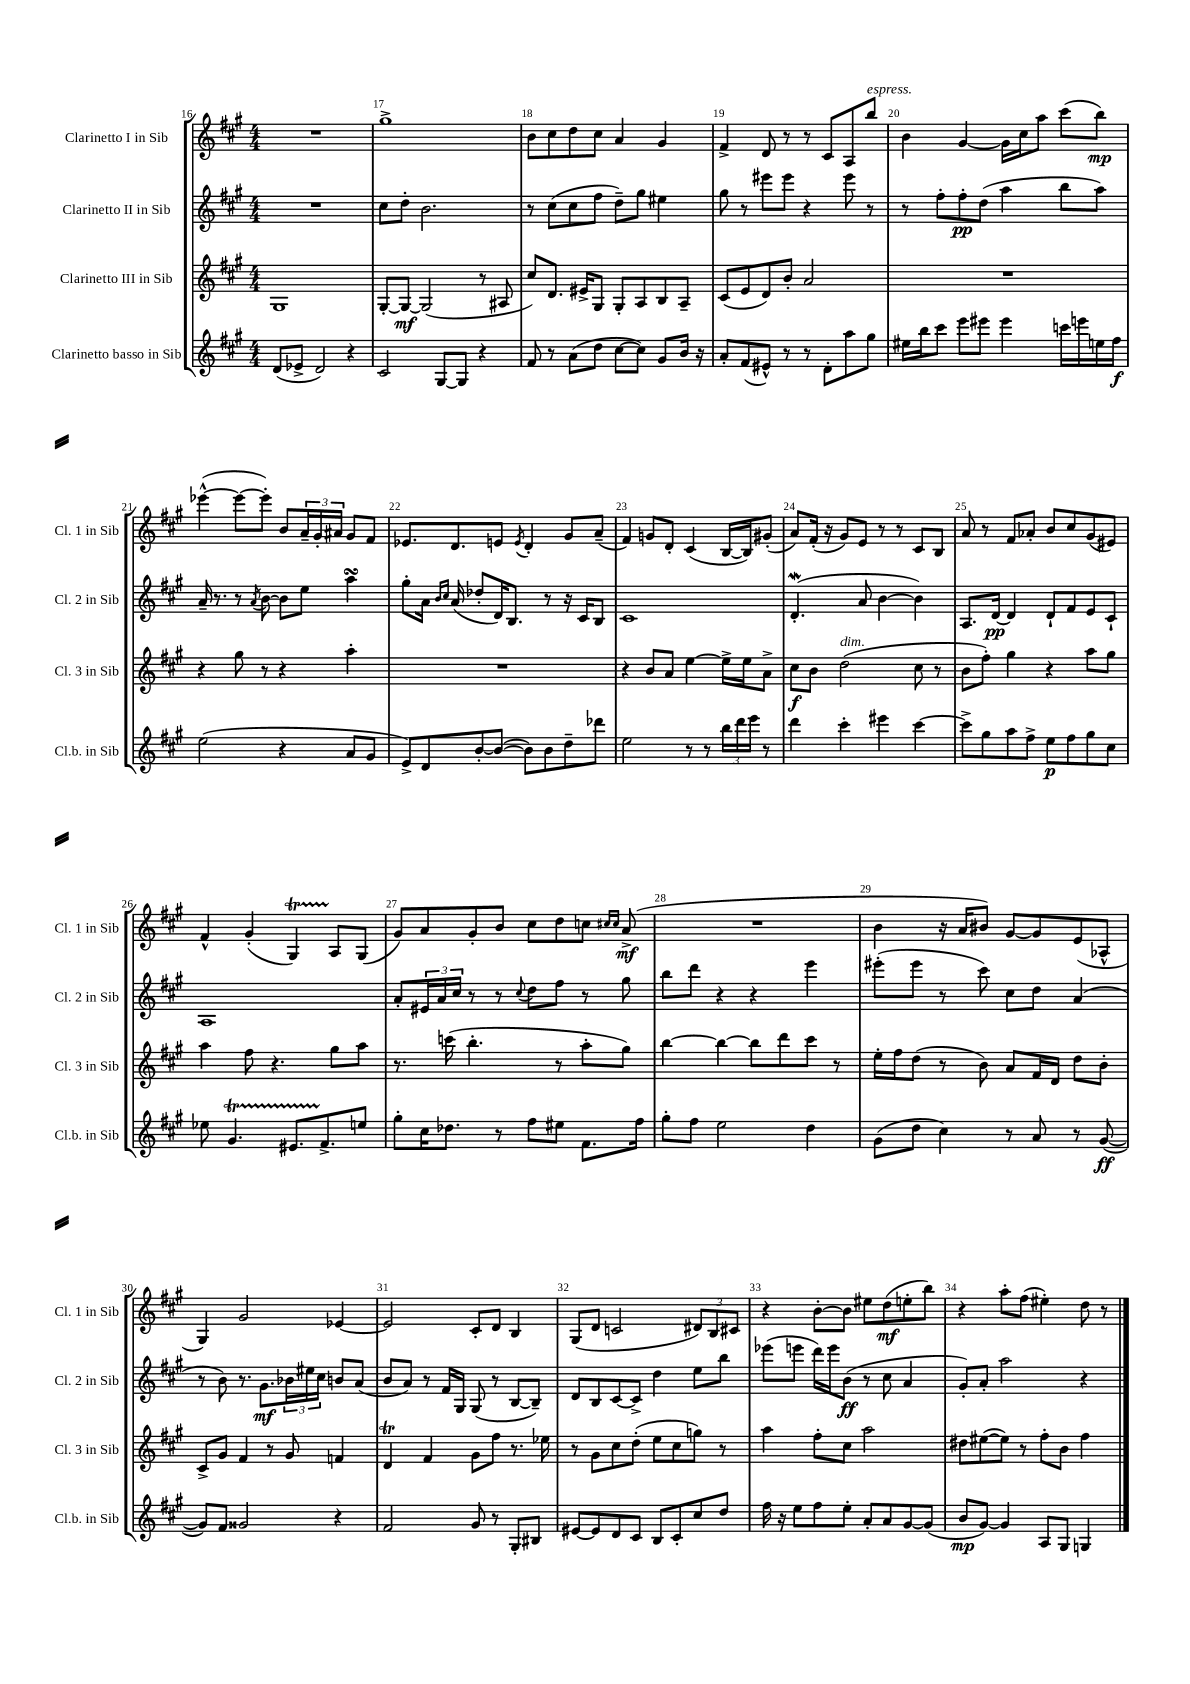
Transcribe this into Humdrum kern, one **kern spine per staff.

**kern	**kern	**kern	**kern
*staff4	*staff3	*staff2	*staff1
*clefG2	*clefG2	*clefG2	*clefG2
*k[f#c#g#]	*k[f#c#g#]	*k[f#c#g#]	*k[f#c#g#]
*M4/4	*M4/4	*M4/4	*M4/4
(8d/L	1G#	1r	1r
8e-^/J	.	.	.
2d/)	.	.	.
4r	.	.	.
=	=	=	=
2c#/	[8G#'/L	8cc#\L	1gg#^
.	8G#/_J	8dd'\J	.
.	(2G#/]	2.b\	.
[8G#/L	.	.	.
8G#/]J	.	.	.
4r	8r	.	.
.	8A#/	.	.
=	=	=	=
8f#/	8cc#/L)	8r	8b\L
8r	8.d/J	(8cc#\L	8cc#\
(8a\L	.	8cc#\	8dd\
.	16e#^/LK	.	.
8dd\J	8G#/J	8ff#\J	8cc#\J
[8cc#\L	8G#'/L	8dd~\L)	4a/
8cc#\]J)	8A/	8gg#\J	.
8g#/L	8B/	4ee#\	4g#/
16b/Jk	8A~/J	.	.
16r	.	.	.
=	=	=	=
8a'/L	(8c#/L	8gg#\	4f#^/
(8f#/	8e/	8r	.
8e#^^/J)	8d/)	8eee#\L	8d/
8r	8b'/J	8eee#\J	8r
8r	2a/	4r	8r
8d'\L	.	.	8c#/L
8aa\	.	8eee#\	8A/
8gg#\J	.	8r	8bb/J
=	=	=	=
16ee#\LL	1r	8r	4b\
16bb\J	.	.	.
8ccc#\J	.	8ff#'\L	.
8eee\L	.	8ff#'\	[4g#/
8eee#\J	.	(8dd\J	.
4eee#\	.	4aa\	16g#\]LL
.	.	.	16cc#\J
.	.	.	8aa\J
16ccc\LL	.	8bb\L	(8ccc#\L
16eee\	.	.	.
16ee\	.	8aa\J)	8bb\J)
16ff#\JJ	.	.	.
=	=	=	=
(2ee\	4r	16a~/	([4eee-^^\
.	.	8.r	.
.	8gg#\	8r	8eee-\_L
.	.	8qa/	.
.	8r	[8b\	8eee-'\]J)
4r	4r	8b\]L	8b/L
.	.	8ee\J	24a~/L
.	.	.	24g#'/
.	.	.	24a#/JJ
8a/L	4aa'\	4aa\	8g#/L
8g#/J	.	.	8f#/J
=	=	=	=
8e^/L)	1r	8gg#'\L	8.e-/L
8d/	.	16a\Jk	.
.	.	16qqb/LL	.
.	.	16qqcc#/JJ	.
.	.	(16a/	8.d/
[8b'/	.	8dd-'/L	.
(8b/_J	.	16d/K)	8e/J
.	.	8.B/J	.
.	.	.	8qe/
8b\]L)	.	.	4d'/
8b\	.	8r	.
8dd~\	.	16r	8g#/L
.	.	16c#/LK	.
8ddd-\J	.	8B/J	(8a~/J
=	=	=	=
2ee\	4r	1c#	4f#/)
.	8b/L	.	8g/L
.	8a/J	.	8d'/J
8r	[4ee\	.	(4c#/
8r	.	.	.
24bb\LL	16ee^\]LL	.	[16B/LL
24ddd\	.	.	.
.	16ee\J	.	16B/]J)
24eee\JJ	.	.	.
8r	8a^\J	.	(8g#'/J
=	=	=	=
4ddd\	8cc#\L	(4.d'/	8a/L)
.	8b\J	.	(16f#'/Jk
.	.	.	16r
4ccc#'\	(2dd\	.	8g#/L)
.	.	8a/	8e/J
4eee#\	.	[4b\	8r
.	.	.	8r
[4ccc#\	8cc#\	4b\])	8c#/L
.	8r	.	8B/J
=	=	=	=
8ccc#^\]L	8b\L	8.A/L	8a/
8gg#\	8ff#'\J)	.	8r
.	.	[16d/Jk	.
8aa\	4gg#\	4d/]	8f#/L
8ff#^\J	.	.	8a-'/J
8ee\L	4r	8d`/L	8b/L
8ff#\	.	8f#/	8cc#/
8gg#\	8aa\L	8e/	(8g#/
8cc#\J	8gg#\J	8c#`/J	8e#/J)
=	=	=	=
8ee-\	4aa\	1A	4f#^^/
4.g#/	.	.	.
.	8ff#\	.	(4g#'/
.	4.r	.	.
8.e#/L	.	.	4G#/)
8.f#^/	.	.	.
.	8gg#\L	.	8A/L
8ee/J	8aa\J	.	(8G#/J
=	=	=	=
8gg#'\L	8.r	8a'/L	8g#/L)
16cc#\K	.	24e#/L	8a/
.	.	24a/	.
8.dd-\J	(16ccc\	.	.
.	.	24cc#/JJ	.
.	4.bb'\	8r	8g#'/
8r	.	8r	8b/J
.	.	8qqcc#/	.
8ff#\L	.	8dd\L	8cc#\L
8ee#\J	8r	8ff#\J	8dd\
8.f#\L	8aa'\L	8r	8cc\J
.	.	.	16qqcc#/LL
.	.	.	16qqcc#/JJ
.	8gg#\J)	8gg#\	(8a^/
16ff#\Jk	.	.	.
=	=	=	=
8gg#'\L	[4bb\	8bb\L	1r
8ff#\J	.	8ddd\J	.
2ee\	4bb\_	4r	.
.	8bb\]L	4r	.
.	8ddd\	.	.
4dd\	8ccc#\J	4eee\	.
.	8r	.	.
=	=	=	=
(8g#\L	16ee'\LL	(8eee#'\L	4b\
.	16ff#\J	.	.
8dd\J	(8dd\J	8eee#\J	.
4cc#\)	8r	8r	16r
.	.	.	16a/LK
.	8b\)	8ccc#\)	8b#/J)
8r	8a/L	8cc#\L	[8g#/L
8a/	16f#/L	8dd\J	8g#/]
.	16d/JJ	.	.
8r	8dd\L	(4a/	(8e/
([8g#/	8b'\J	.	8A-^^/J
=	=	=	=
8g#/]L)	8c#^/L	8r	4G#/)
8f#/J	8g#/J	8b\)	.
2g##/	4f#/	8.r	2g#/
.	.	8.g#\L	.
.	8r	.	.
.	8g#/	24b-\L	.
.	.	24ee#\	.
.	.	24cc#\JJ	.
4r	4f/	8b/L	[4e-/
.	.	(8a/J	.
=	=	=	=
2f#/	4d/	8b/L	2e-/]
.	.	8a/J)	.
.	4f#/	8r	.
.	.	16f#/LL	.
.	.	16G#/JJ	.
8g#/	8g#\L	(8G#/	8c#'/L
8r	8ff#\J	8r	8d/J
8G#'/L	8.r	[8B/L	4B/
8B#/J	.	8B~/]J)	.
.	16ee-\	.	.
=	=	=	=
[8e#/L	8r	8d/L	(8G#/L
8e#/]	8g#\L	8B/	8d/J
8d/	8cc#\	[8c#/	2c/
8c#/J	(8dd'\J	8c#^/]J	.
8B/L	8ee\L	4dd\	.
8c#'/	8cc#\	.	.
8cc#/	8gg\J)	8ee\L	12d#/L)
.	.	.	12B/
8dd/J	8r	8bb\J	.
.	.	.	12c#/J
=	=	=	=
16ff#\	4aa\	(8eee-\L	4r
16r	.	.	.
8ee\L	.	8eee\J	.
8ff#\	8ff#'\L	16ddd\LL)	[8b'\L
.	.	16eee\J	.
8ee'\J	8cc#\J	(8b\J	8b\]J
8a'/L	2aa\	8r	8ee#\L
8a/	.	8cc#\	(8dd\
[8g#/	.	4a/	8ee'\
(8g#/]J	.	.	8bb\J)
=	=	=	=
8b/L	8dd#\L	8g#'/L)	4r
[8g#/J)	([8ee#\	8a'/J	.
4g#/]	8ee#\]J)	2aa\	8aa'\L
.	8r	.	(8ff#\J
8A/L	8ff#'\L	.	4ee#'\)
8G#/J	8b\J	.	.
4G/	4ff#\	4r	8dd\
.	.	.	8r
==	==	==	==
*-	*-	*-	*-
